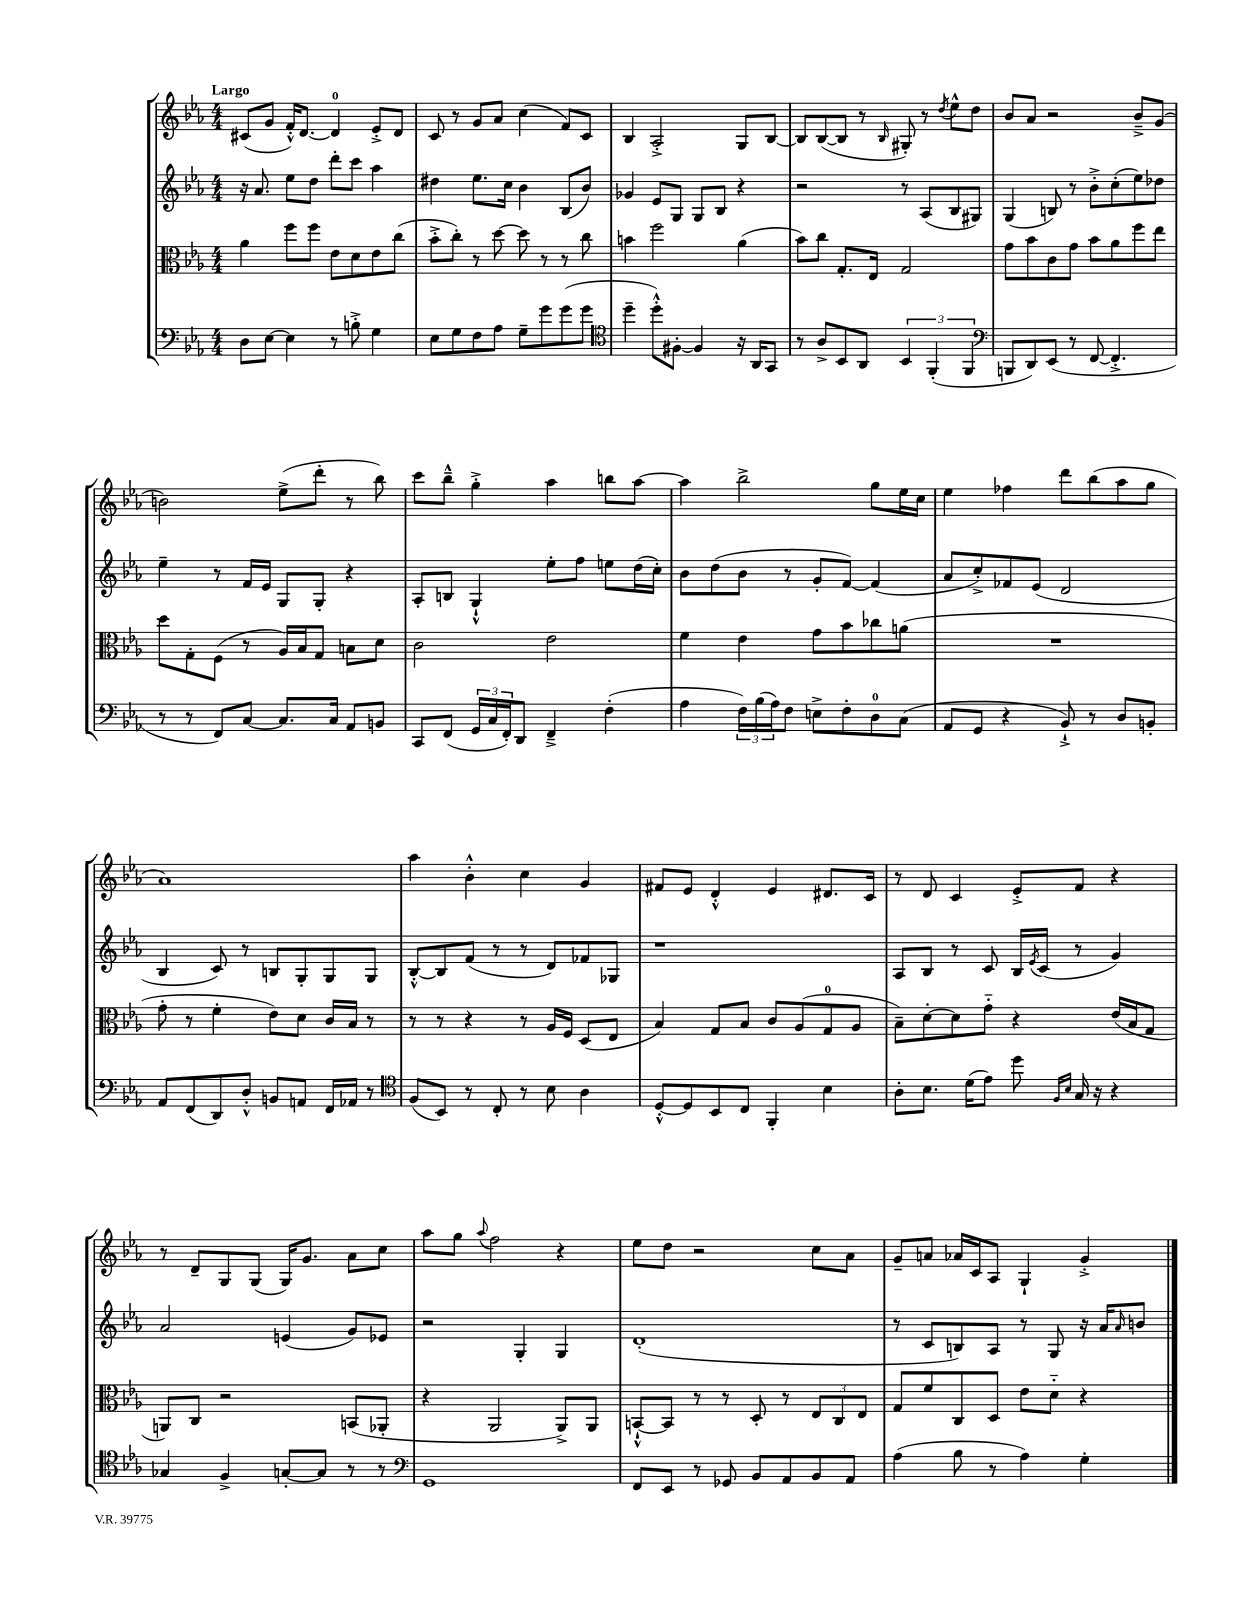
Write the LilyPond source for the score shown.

<<
\new StaffGroup <<
\new Staff = "s0" {
    \clef treble \key ees \major \numericTimeSignature \time 4/4 \tempo "Largo"
    cis'8( g'8 f'16-.-^) d'8.~ d'4-0 ees'8-.-> d'8 |
    c'8 r8 g'8 aes'8 c''4( f'8) c'8 |
    bes4 aes2-.-> g8 bes8~ |
    bes8 bes8~( bes8 r8 \grace { bes16 } gis8-.) r8 \acciaccatura { d''8 } ees''8-^ d''8 |
    bes'8 aes'8 r2 bes'8---> g'8( |
    b'2) ees''8->( d'''8-. r8 bes''8) |
    c'''8 bes''8---^ g''4-.-> aes''4 b''8 aes''8~ |
    aes''4 bes''2-> g''8 ees''16 c''16 |
    ees''4 fes''4 d'''8 bes''8( aes''8 g''8 |
    aes'1) |
    aes''4 bes'4-.-^ c''4 g'4 |
    fis'8 ees'8 d'4-.-^ ees'4 dis'8. c'16 |
    r8 d'8 c'4 ees'8-.-> f'8 r4 |
    r8 d'8-- g8 g8( g16) g'8. aes'8 c''8 |
    aes''8 g''8 \appoggiatura { aes''8 } f''2 r4 |
    ees''8 d''8 r2 c''8 aes'8 |
    g'8-- a'8 aes'16 c'16 aes8 g4-! g'4-.-> \bar "|." |
}
\new Staff = "s1" {
    \clef treble \key ees \major \numericTimeSignature \time 4/4
    r16 aes'8. ees''8 d''8 d'''8-. c'''8 aes''4 |
    dis''4 ees''8. c''16 bes'4 bes8( bes'8) |
    ges'4 ees'8 g8 g8 bes8 r4 |
    r2 r8 aes8( bes8 gis8) |
    g4( b8) r8 bes'8-.-> c''8-.( ees''8) des''8 |
    ees''4-- r8 f'16 ees'16 g8 g8-. r4 |
    aes8-. b8 g4-!-^ ees''8-. f''8 e''8 d''16( c''16-.) |
    bes'8 d''8( bes'8 r8 g'8-. f'8~) f'4( |
    aes'8 c''8-.->) fes'8 ees'8( d'2 |
    bes4 c'8) r8 b8 g8-. g8 g8 |
    bes8~-.-^ bes8 f'8( r8 r8 d'8) fes'8 ges8 |
    r1 |
    aes8 bes8 r8 c'8 bes16 \acciaccatura { ees'8 } c'16( r8 g'4) |
    aes'2 e'4( g'8) ees'8 |
    r2 g4-. g4 |
    d'1-.( |
    r8 c'8 b8) aes8 r8 g8 r16 aes'16 \grace { aes'16 } b'8 \bar "|." |
}
\new Staff = "s2" {
    \clef alto \key ees \major \numericTimeSignature \time 4/4
    aes'4 f''8 f''8 ees'8 d'8 ees'8 c''8( |
    bes'8-.-> c''8-.) r8 d''8~ d''8 r8 r8 c''8 |
    b'4 f''2 aes'4( |
    bes'8) c''8 g8.-. ees16 g2 |
    g'8 bes'8 c'8 g'8 bes'8 aes'8 f''8 ees''8 |
    d''8 g8-. f8( r8 aes16) bes16 g8 b8 d'8 |
    c'2 ees'2 |
    f'4 ees'4 g'8 bes'8 ces''8 a'8( |
    R1 |
    g'8-. r8 f'4-. ees'8) d'8 c'16 bes16 r8 |
    r8 r8 r4 r8 aes16 f16 d8( ees8 |
    bes4) g8 bes8 c'8 aes8( g8-0 aes8 |
    bes8--) d'8~-. d'8 g'8-_ r4 ees'16( bes16 g8 |
    a,8) c8 r2 b,8( aes,8-. |
    r4 aes,2 aes,8->) aes,8 |
    b,8~-!-^ b,8 r8 r8 d8-. r8 \tuplet 3/2 { ees8 c8 ees8 } |
    g8 f'8 c8 d8 ees'8 d'8-_ r4 \bar "|." |
}
\new Staff = "s3" {
    \clef bass \key ees \major \numericTimeSignature \time 4/4
    d8 ees8~ ees4 r8 b8-.-> g4 |
    ees8 g8 f8 aes8 g8-- g'8 g'8( g'8 |
    \clef tenor d''4-- d''8-.-^) fis8~-. fis4 r16 aes,16 g,8 |
    r8 aes8-> bes,8 aes,8 \tuplet 3/2 { bes,4 f,4-.( f,4 } |
    \clef bass b,,8 d,8) ees,8( r8 f,8~ f,4.-.-> |
    r8 r8 f,8) c8~ c8. c16 aes,8 b,8 |
    c,8 f,8( \tuplet 3/2 { g,16 c16 f,16-.) } d,8 f,4---> f4-.( |
    aes4 \tuplet 3/2 { f16) bes16( aes16) } f8 e8-> f8-. d8-0 c8( |
    aes,8 g,8 r4 bes,8-!->) r8 d8 b,8-. |
    aes,8 f,8( d,8) d8-.-^ b,8 a,8 f,16 aes,16 r8 |
    \clef tenor f8( bes,8) r8 c8-. r8 bes8 aes4 |
    d8~-.-^ d8 bes,8 c8 f,4-. bes4 |
    aes8-. bes8. d'16( ees'8) d''8 \grace { f16 bes16 } g16 r16 r4 |
    ges4 f4-> g8~-. g8 r8 r8 |
    \clef bass g,1 |
    f,8 ees,8 r8 ges,8 bes,8 aes,8 bes,8 aes,8 |
    aes4( bes8 r8 aes4) g4-. \bar "|." |
}
>>
>>
\layout { \context { \Score \remove "Bar_number_engraver" } }
